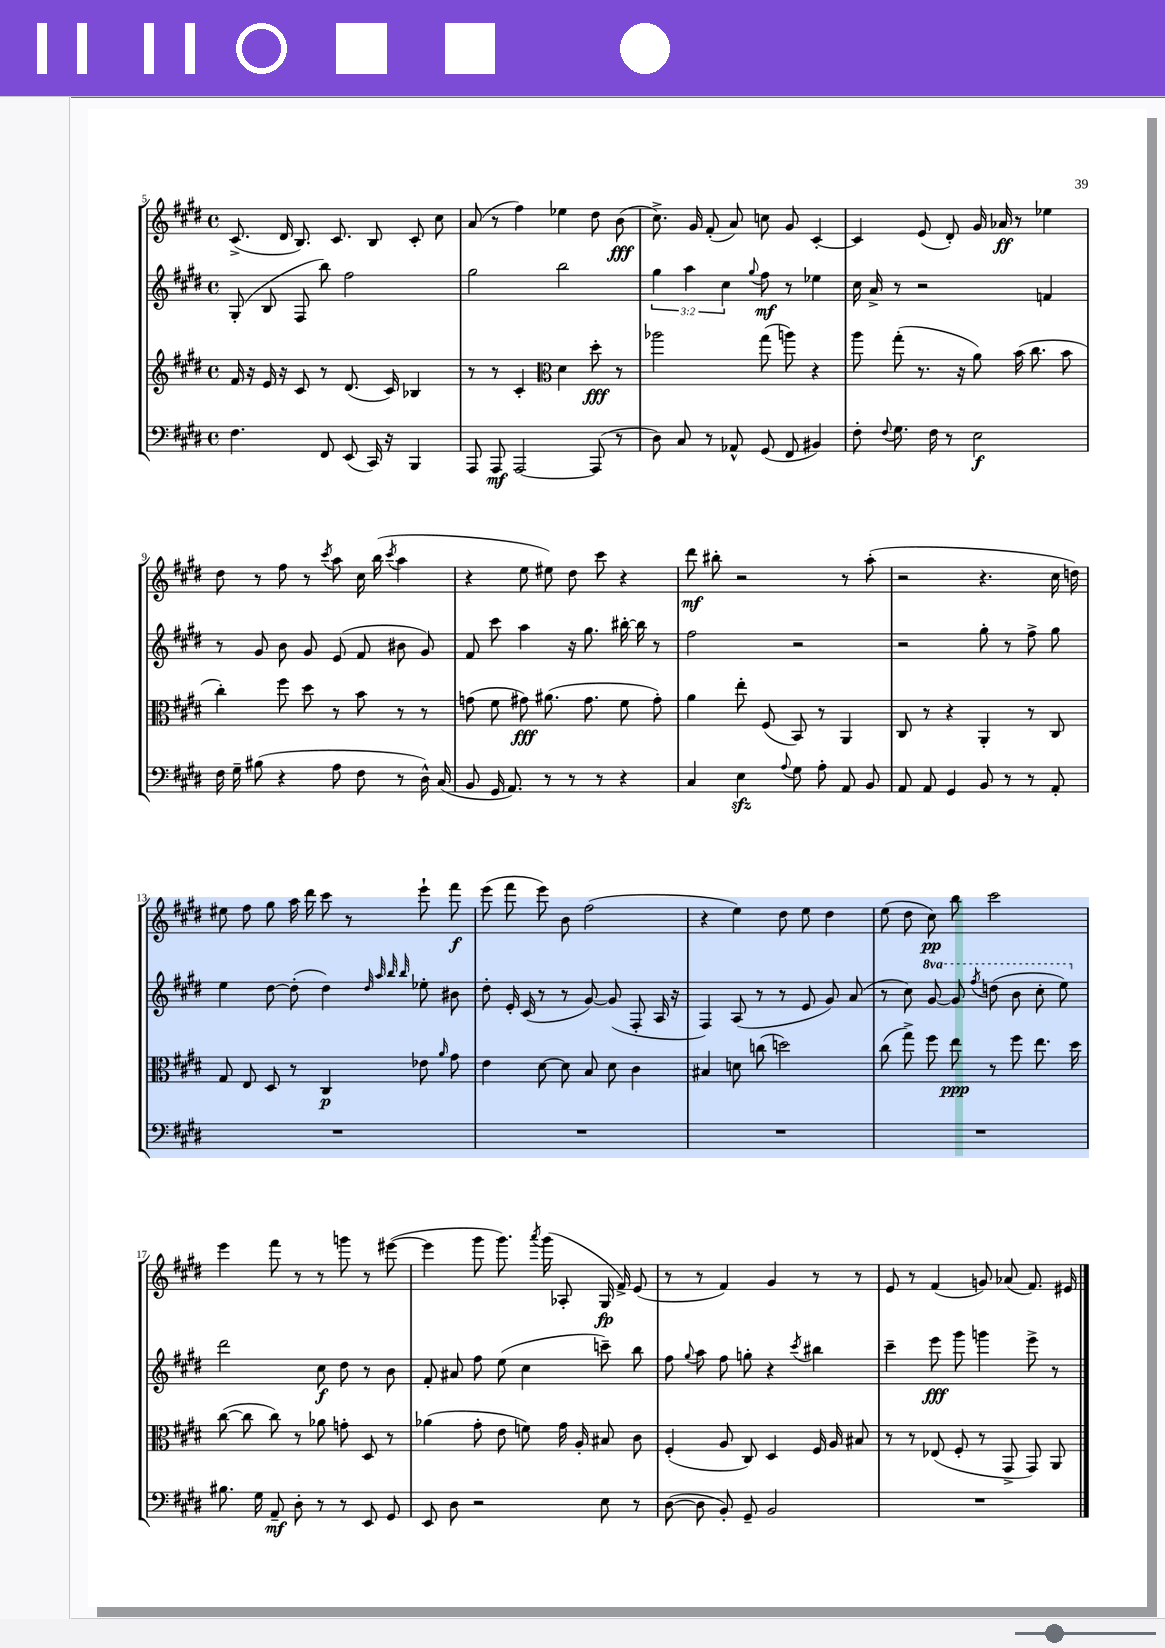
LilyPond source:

<<
\new StaffGroup <<
\new Staff = "s0" {
    \clef treble \key e \major \defaultTimeSignature \time 4/4
    \autoBeamOff cis'8.->( dis'16 b8.) cis'8. b8 cis'8-. cis''8 |
    a'8( r8 fis''4) ees''4 dis''8 b'8\fff( |
    cis''8.->) gis'16 fis'8-.( a'8) c''8 gis'8 cis'4~-. |
    cis'4 e'8( dis'8-.) gis'16 aes'16\ff r8 ees''4 |
    dis''8 r8 fis''8 r8 \acciaccatura { cis'''8 } a''8 cis''16 b''16( \acciaccatura { cis'''8 } a''4 |
    r4 e''8 eis''8) dis''8 cis'''8 r4 |
    dis'''8\mf bis''8-. r2 r8 a''8-.( |
    r2 r4. cis''16 d''16) |
    eis''8 fis''8 gis''8 a''16 dis'''16 cis'''8 r8 e'''8-! fis'''8\f |
    e'''8( fis'''8 e'''8) b'8 fis''2( |
    r4 e''4) dis''8 e''8 dis''4 |
    e''8( dis''8 cis''8\pp) b''8 cis'''2 |
    e'''4 fis'''8 r8 r8 g'''8 r8 eis'''8~( |
    eis'''4 gis'''8 gis'''8.) \acciaccatura { a'''8 } gis'''16( aes8-. gis16\fp fis'16->) e'8( |
    r8 r8 fis'4) gis'4 r8 r8 |
    e'8 r8 fis'4( g'8) aes'8( fis'8.) eis'16 \bar "|." |
}
\new Staff = "s1" {
    \clef treble \key e \major \defaultTimeSignature \time 4/4 \override Staff.TupletNumber.text = #tuplet-number::calc-fraction-text \set Staff.ottavationMarkups = #ottavation-simple-ordinals
    \autoBeamOff gis8-.( b8 fis8 b''8) fis''2 |
    gis''2 b''2 |
    \tuplet 3/2 { gis''4 a''4 cis''4 } \appoggiatura { gis''8 } fis''8\mf r8 ees''4 |
    cis''16 a'16-> r8 r2 f'4 |
    r8 gis'8 b'8 gis'8 e'8( fis'8 bis'8 gis'8) |
    fis'8 cis'''8 a''4 r16 gis''8. bis''16~-. bis''16 r8 |
    fis''2 r2 |
    r2 gis''8-. r8 fis''8-> gis''8 |
    e''4 dis''8~ dis''8-.( dis''4) \grace { dis''32 a''32 b''32 b''32 } ees''8-. bis'8 |
    dis''8-. e'16-. cis'16( r8 r8 gis'8~) gis'8( fis8-. a16 r16 |
    fis4) a8( r8 r8 e'8 gis'8) a'8( |
    r8 cis''8) \ottava #1 gis''8~ gis''8 \acciaccatura { fis'''8 } d'''8( b''8 cis'''8-. e'''8) \ottava #0 |
    dis'''2 cis''8\f dis''8 r8 b'8 |
    fis'8-. ais'8 fis''8 e''8( cis''4 c'''8--) b''8 |
    fis''8 \appoggiatura { gis''8 } a''8 fis''8 g''8-. r4 \acciaccatura { cis'''8 } bis''4 |
    cis'''4-- e'''8\fff gis'''8 g'''4 e'''8-> r8 \bar "|." |
}
\new Staff = "s2" {
    \clef treble \key e \major \defaultTimeSignature \time 4/4
    \autoBeamOff fis'16 r16 e'16 r16 cis'8 r8 dis'8.( cis'16) bes4 |
    r8 r8 cis'4-. \clef alto dis'4 dis''8-.\fff r8 |
    aes''2 gis''8( a''8) r4 |
    a''8 gis''8-.( r8. r16 a'8) b'16( cis''8. b'8 |
    cis''4-.) fis''8 dis''8 r8 b'8 r8 r8 |
    g'8( fis'8 gis'8\fff) ais'8.( gis'8. fis'8 gis'8-.) |
    a'4 e''8-. fis8( b,8) r8 a,4 |
    cis8 r8 r4 a,4-. r8 cis8 |
    gis8 e8 dis8 r8 cis4\p ees'8 \grace { a'16 } gis'8 |
    e'4 dis'8~ dis'8 b8 dis'8 cis'4 |
    bis4 d'8 c''8( d''2) |
    cis''8( gis''8->) fis''8 e''8\ppp r8 fis''8 e''8. dis''16 |
    cis''8~( cis''8 cis''8) r8 aes'8 g'8-. dis8 r8 |
    aes'4( gis'8-. e'8 f'8) gis'16 a16-. bis8 cis'8 |
    fis4-.( a8 cis8) dis4 fis16 a16 bis8 |
    r8 r8 ees8( fis8-. r8 gis,8-> gis,8) a,8 \bar "|." |
}
\new Staff = "s3" {
    \clef bass \key e \major \defaultTimeSignature \time 4/4
    \autoBeamOff fis4. fis,8 e,8( cis,16) r16 b,,4 |
    a,,8 a,,8\mf a,,2~ a,,8( r8 |
    dis8) cis8 r8 aes,8-^ gis,8( fis,8 bis,4) |
    fis8-. \appoggiatura { fis8 } gis8. fis16 r8 e2\f |
    fis16 gis16-- bis8( r4 a8 fis8 r8 dis16-^) cis16( |
    b,8 gis,16 a,8.) r8 r8 r8 r4 |
    cis4 e4\sfz \appoggiatura { a8 } gis8 a8-. a,8 b,8 |
    a,8 a,8 gis,4 b,8 r8 r8 a,8-. |
    R1 |
    R1 |
    R1 |
    R1 |
    bis8. gis16 a,8--\mf dis8-. r8 r8 e,8 gis,8 |
    e,8 dis8 r2 e8 r8 |
    dis8~( dis8 b,8-.) gis,8-- b,2 |
    R1 \bar "|." |
}
>>
>>
\layout { \context { \Score currentBarNumber = #5 } }
